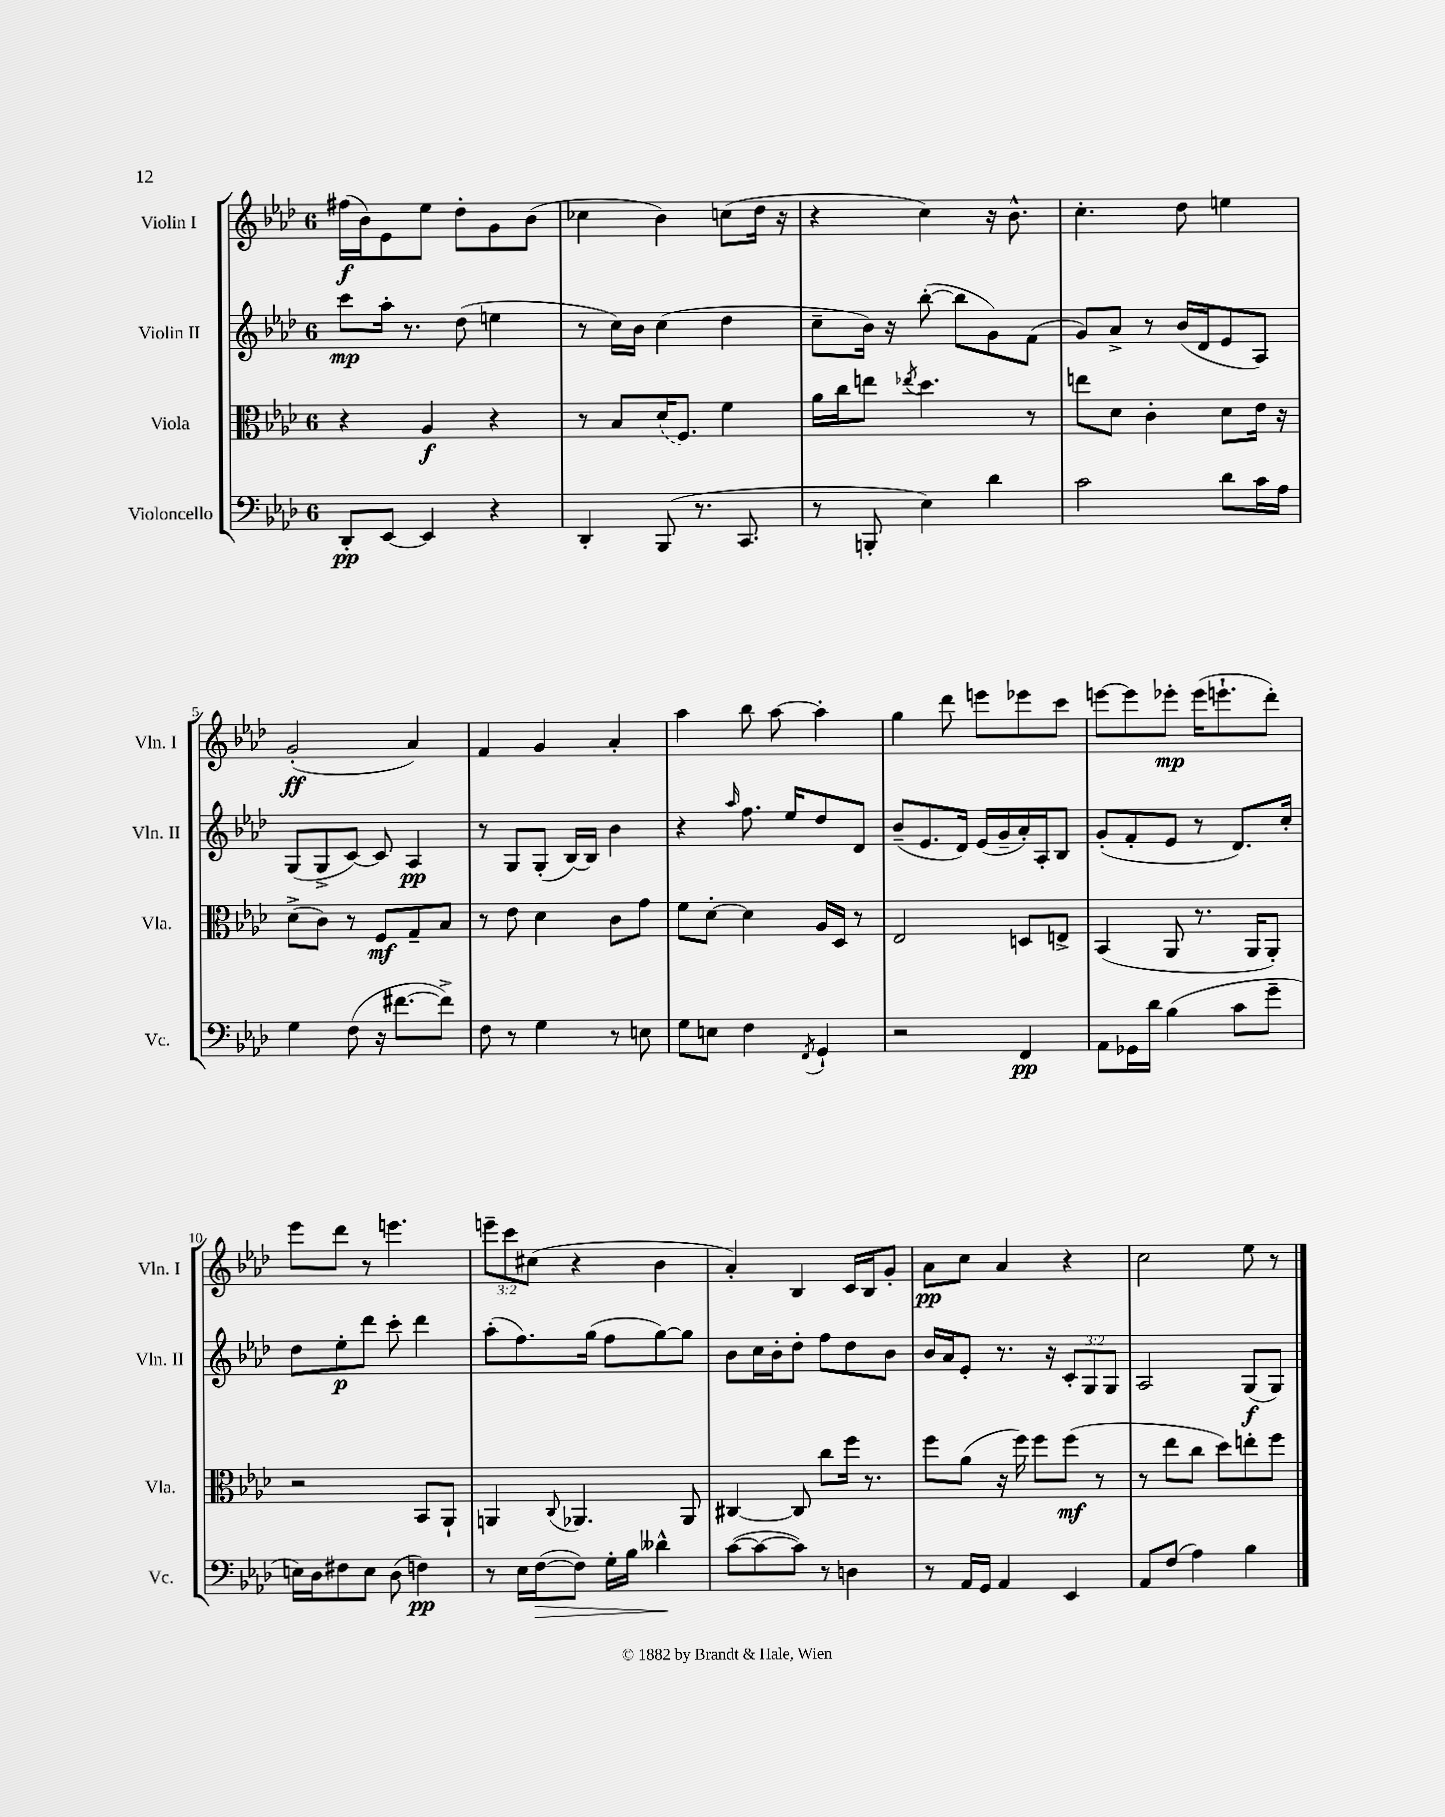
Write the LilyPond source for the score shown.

<<
\new StaffGroup <<
\new Staff = "s0" \with { instrumentName = "Violin I" shortInstrumentName = "Vln. I" } {
    \clef treble \key aes \major \once \override Staff.TimeSignature.style = #'single-digit \time 6/8 \override Staff.TupletNumber.text = #tuplet-number::calc-fraction-text
    fis''16\f( bes'16) ees'8 ees''8 des''8-. g'8 bes'8( |
    ces''4 bes'4) c''8( des''16 r16 |
    r4 c''4) r16 bes'8.-^ |
    c''4.-. des''8 e''4 |
    g'2-.\ff( aes'4) |
    f'4 g'4 aes'4-. |
    aes''4 bes''8 aes''8~ aes''4-. |
    g''4 des'''8 e'''8 ees'''8 c'''8 |
    e'''8~ e'''8 ees'''8-.\mp ees'''16( e'''8.-! des'''8-.) |
    ees'''8 des'''8 r8 e'''4. |
    \tuplet 3/2 { e'''8-- c'''8 cis''8( } r4 bes'4 |
    aes'4-.) bes4 c'16 bes16 g'8-. |
    aes'8\pp c''8 aes'4 r4 |
    c''2 ees''8 r8 \bar "|." |
}
\new Staff = "s1" \with { instrumentName = "Violin II" shortInstrumentName = "Vln. II" } {
    \clef treble \key aes \major \once \override Staff.TimeSignature.style = #'single-digit \time 6/8 \override Staff.TupletNumber.text = #tuplet-number::calc-fraction-text
    c'''8\mp aes''16-. r8. des''8( e''4 |
    r8 c''16) bes'16 c''4( des''4 |
    c''8-- bes'16) r16 bes''8~-.( bes''8 g'8) f'8( |
    g'8) aes'8-> r8 bes'16( des'16 ees'8 aes8) |
    g8( g8-> c'8~) c'8 aes4\pp |
    r8 g8 g8-.( bes16~) bes16 bes'4 |
    r4 \grace { aes''16 } f''8. ees''16 des''8 des'8 |
    bes'8--( ees'8. des'16) ees'16( g'16-- aes'16-.) aes16-. bes8 |
    g'8-.( f'8-. ees'8 r8 des'8.) c''16-. |
    des''8 ees''8-.\p des'''8 c'''8-. des'''4 |
    aes''8-.( f''8.) g''16( f''8 g''8~) g''8 |
    bes'8 c''16 bes'16-. des''8-. f''8 des''8 bes'8 |
    bes'16 aes'16 ees'8-. r8. r16 \tuplet 3/2 { c'8-. g8 g8 } |
    aes2 g8\f( g8) \bar "|." |
}
\new Staff = "s2" \with { instrumentName = "Viola" shortInstrumentName = "Vla." } {
    \clef alto \key aes \major \once \override Staff.TimeSignature.style = #'single-digit \time 6/8
    r4 aes4\f r4 |
    r8 bes8 \once \slurDashed des'16( f8.) f'4 |
    aes'16 c''16 e''8 \acciaccatura { ees''8 } des''4. r8 |
    e''8 des'8 c'4-. des'8 ees'16 r16 |
    des'8->( c'8) r8 f8\mf g8-- bes8 |
    r8 ees'8 des'4 c'8 g'8 |
    f'8 des'8~-. des'4 aes16 des16 r8 |
    ees2 d8 e8-> |
    bes,4( aes,8 r8. aes,16 aes,8-.) |
    r2 bes,8 aes,8-! |
    a,4 \appoggiatura { c8 } aes,4. aes,8 |
    cis4~ cis8 c''8 f''16 r8. |
    f''8 aes'8( r16 f''16) f''8 f''8\mf( r8 |
    r8 ees''8 c''8 des''8) e''8-. f''8 \bar "|." |
}
\new Staff = "s3" \with { instrumentName = "Violoncello" shortInstrumentName = "Vc." } {
    \clef bass \key aes \major \once \override Staff.TimeSignature.style = #'single-digit \time 6/8
    des,8-.\pp ees,8~ ees,4 r4 |
    des,4-. bes,,8( r8. c,8. |
    r8 b,,8-. ees4) des'4 |
    c'2 des'8 c'16 aes16 |
    g4 f8( r16 fis'8.~ fis'8->) |
    f8 r8 g4 r8 e8 |
    g8 e8 f4 \acciaccatura { f,8 } g,4-! |
    r2 f,4\pp |
    aes,8 ges,16 des'16 bes4( c'8 g'8-- |
    e16) des16 fis8 e8 des8( f4\pp) |
    r8 ees16 f16~\>( f8) g16-. bes16 deses'4-^\! |
    c'8~( c'8~ c'8) r8 d4 |
    r8 aes,16 g,16 aes,4 ees,4 |
    aes,8 f8( aes4) bes4 \bar "|." |
}
>>
>>
